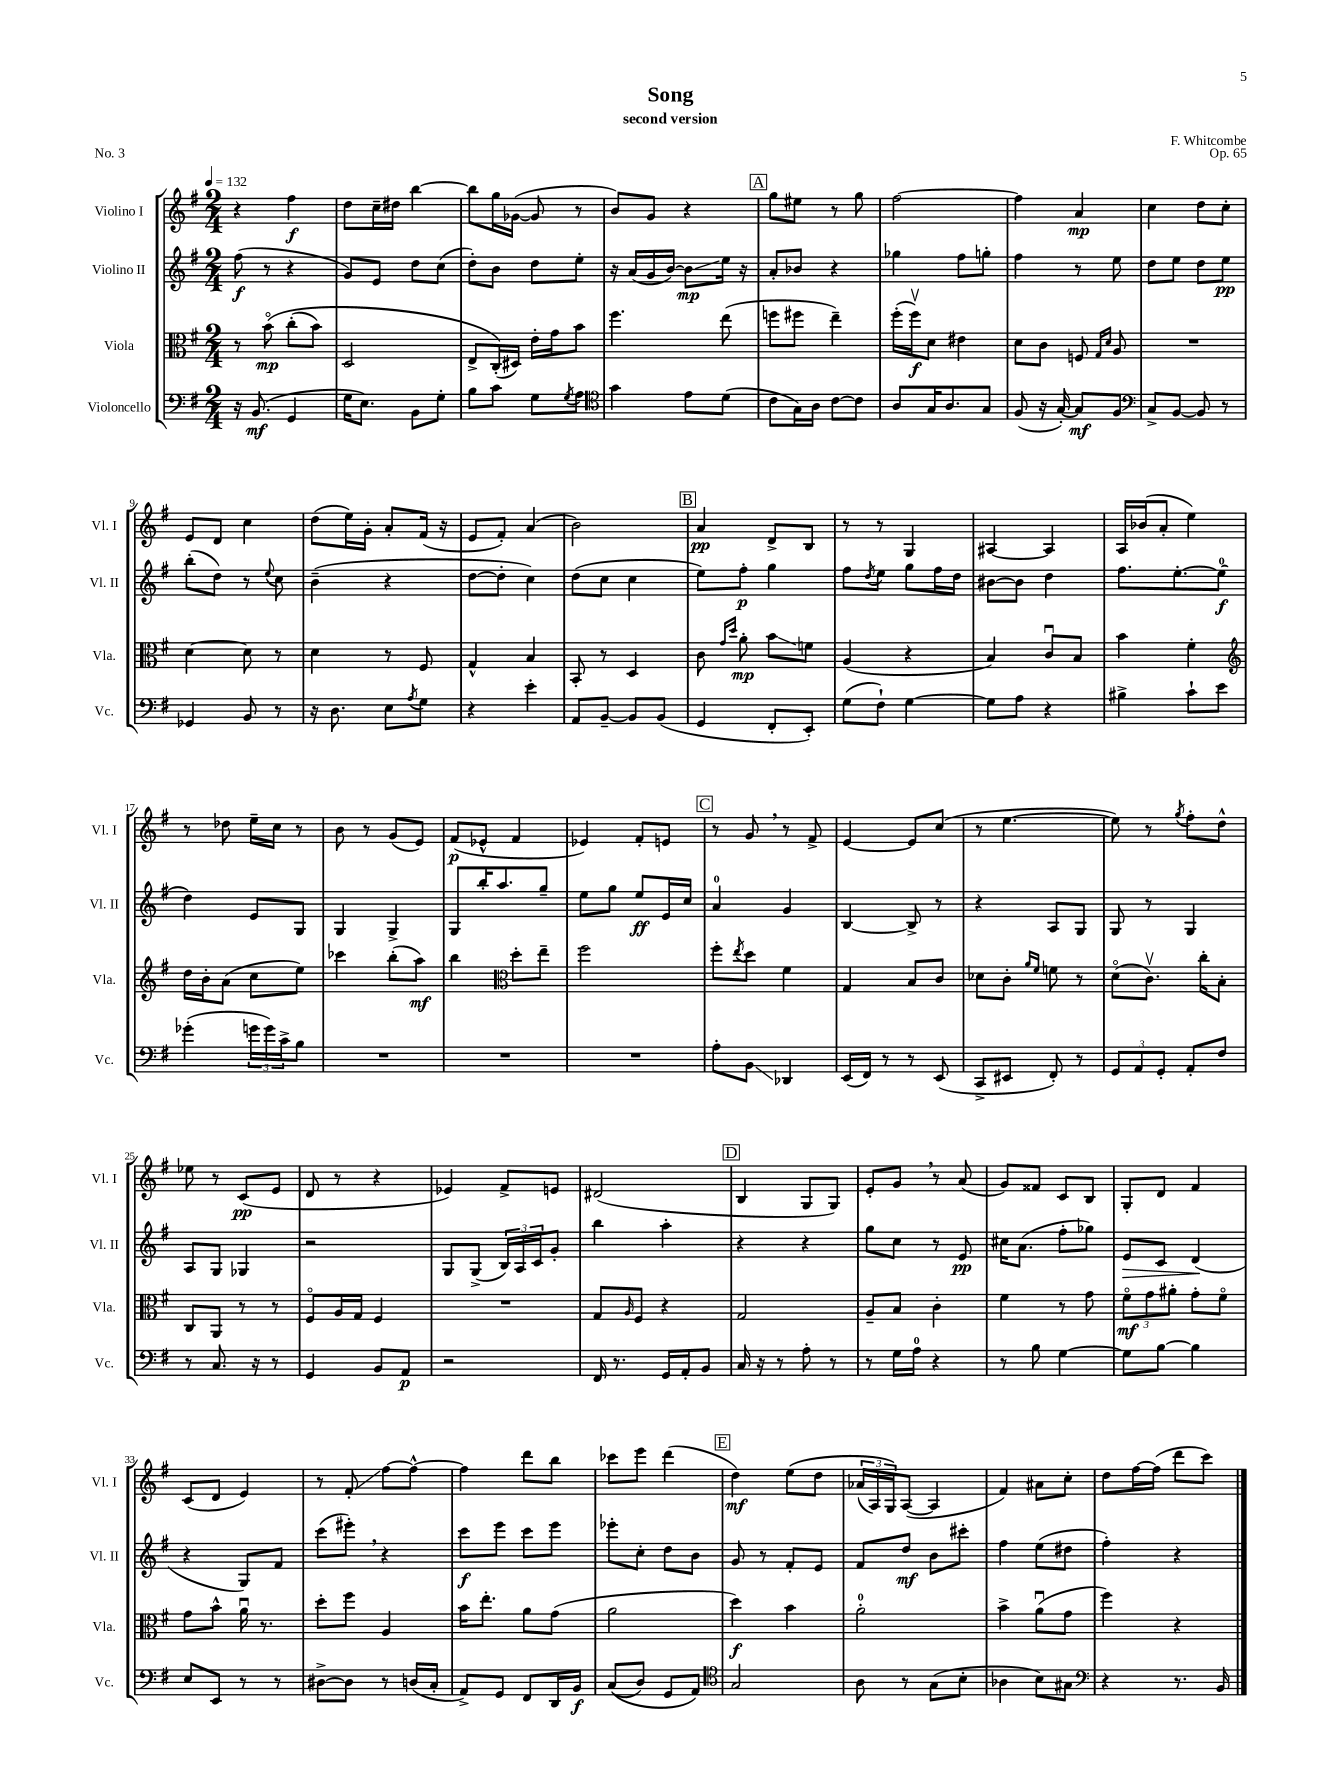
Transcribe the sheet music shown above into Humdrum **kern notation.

**kern	**kern	**kern	**kern
*staff4	*staff3	*staff2	*staff1
*clefF4	*clefC3	*clefG2	*clefG2
*k[f#]	*k[f#]	*k[f#]	*k[f#]
*M2/4	*M2/4	*M2/4	*M2/4
*MM132	*MM132	*MM132	*MM132
16r	8r	(8ff#\	4r
(8.BB/	.	.	.
.	&(8bo\	8r	.
4GG/	(8cc'\L	4r	4ff#\
.	8b\J)	.	.
=	=	=	=
16G\LK	2D/	8g/L)	8dd\L
8.E\J)	.	.	.
.	.	8e/J	16cc~\L
.	.	.	16dd#\JJ
8BB\L	.	8dd\L	[4bb\
8G'\J	.	(8cc\J	.
=	=	=	=
8B\L	8E^/L	8dd'\L)	8bb\]L
8c\J	(16C'/L&)	8b\J	16gg\L
.	16D#/JJ)	.	([16g-\JJ
8G\L	16e'\LL	8dd\L	8g-/]
.	16g\J	.	.
8qG/	.	.	.
8A\J	8b\J	8ee'\J	8r
=	=	=	=
*clefC4	*	*	*
4g\	4.ff#\	16r	8b/L)
.	.	(16a/LL	.
.	.	16g/	8g/J
.	.	[16b/JJ)	.
8e\L	.	8b\]L	4r
(8d\J	(8ee\	16ee\Jk	.
.	.	16r	.
=	=	=	=
8c\L	8ff\L	8a'/L	8gg\L
16G\L)	8ff#\J	8b-/J	8ee#\J
16A\JJ	.	.	.
[8c\L	4ee~\)	4r	8r
8c\]J	.	.	8gg\
=	=	=	=
8A/L	(16ff#'\LL	4gg-\	[2ff#\
.	16ff#v\J)	.	.
16G/K	8d\J	.	.
8.A/	.	.	.
.	4e#\	8ff#\L	.
8G/J	.	8gg'\J	.
=	=	=	=
(8F#/	8d\L	4ff#\	4ff#\]
16r	8c\J	.	.
[16G'/)	.	.	.
8G/]L	8F/	8r	4a/
.	16qqG/LL	.	.
.	16qqd/JJ	.	.
8F#/J	8A/	8ee\	.
=	=	=	=
*clefF4	*	*	*
8C^/L	2r	8dd\L	4cc\
[8BB/J	.	8ee\J	.
8BB/]	.	8dd\L	8dd\L
8r	.	8ee\J	8cc'\J
=	=	=	=
4GG-/	[4d\	(8bb'\L	8e/L
.	.	8dd\J)	8d/J
8BB/	8d\]	8r	4cc\
.	.	8qqee/	.
8r	8r	8cc\	.
=	=	=	=
16r	4d\	(4b~\	(8dd\L
8.D\	.	.	.
.	.	.	16ee\L)
.	.	.	16g'\JJ
8E\L	8r	4r	8a'/L
8qA/	.	.	.
8G\J	8F#/	.	(16f#/Jk
.	.	.	16r
=	=	=	=
4r	4G^^/	[8dd\L	8e/L
.	.	8dd'\]J	8f#'/J)
4e'\	4B/	4cc\)	(4a/
=	=	=	=
8AA/L	8BB'/	(8dd\L	2b\)
[8BB~/J	8r	8cc\J	.
8BB/]L	4D/	4cc\	.
(8BB/J	.	.	.
=	=	=	=
4GG/	8c\	8ee\L)	4a/
.	16qqg/LL	.	.
.	16qqdd/JJ	.	.
.	8a'\	8ff#'\J	.
8FF#'/L	8b\L	4gg\	8d^/L
8EE'/J)	8f\J	.	8B/J
=	=	=	=
(8G\L	(4A/	8ff#\L	8r
.	.	8qdd/	.
8F#`\J)	.	8ee\J	8r
[4G\	4r	8gg\L	4G/
.	.	16ff#\L	.
.	.	16dd\JJ	.
=	=	=	=
8G\]L	4B/)	[8b#\L	[4A#/
8A\J	.	8b#\]J	.
4r	8cu/L	4dd\	4A#/]
.	8B/J	.	.
=	=	=	=
4B#^\	4b\	8.ff#\L	16A/LL
.	.	.	(16b-/J
.	.	.	8a'/J
.	.	[8.ee'\	.
8c`\L	4f#'\	.	4ee\)
8e\J	.	(8ee\]J	.
=	=	=	=
*	*clefG2	*	*
(4g-'\	16dd\LL	4dd\)	8r
.	16b'\J	.	.
.	(8a\J	.	8dd-\
24g\LL	8cc\L	8e/L	16ee~\LL
24g\)	.	.	.
.	.	.	16cc\JJ
24c^\J	.	.	.
8B\J	8ee\J)	8G/J	8r
=	=	=	=
2r	4ccc-\	4G/	8b\
.	.	.	8r
.	(8bb'\L	4G^/	(8g/L
.	8aa\J)	.	8e/J)
=	=	=	=
2r	4bb\	8G/L	(8f#/L
.	.	16bb'/K	8e-^^/J
.	.	8.aa/	.
*	*clefC3	*	*
.	8dd'\L	.	4f#/
.	8ee~\J	8gg~/J	.
=	=	=	=
2r	2ff#\	8ee\L	4e-/)
.	.	8gg\J	.
.	.	8ee/L	8f#'/L
.	.	16e/L	8e/J
.	.	16cc/JJ	.
=	=	=	=
8A'\L	8ff#'\L	4a/	8r
.	8qee/	.	.
8BB\J	8dd\J	.	8g/
4DD-/	4f#\	4g/	8r
.	.	.	8f#^/
=	=	=	=
(16EE/LL	4G/	[4B/	[4e/
16FF#/JJ)	.	.	.
8r	.	.	.
8r	8B/L	8B^/]	8e/]L
(8EE/	8c/J	8r	(8cc/J
=	=	=	=
8CC^/L	8d-\L	4r	8r
8EE#/J	8c'\J	.	[4.ee\
.	16qqa/LL	.	.
.	16qqf#/JJ	.	.
8FF#'/)	8f\	8A/L	.
8r	8r	8G/J	.
=	=	=	=
12GG/L	(8do\L	8G/	8ee\])
12AA/	.	.	.
.	8.cv\J)	8r	8r
12GG'/J	.	.	.
.	.	.	8qgg/
8AA'/L	.	4G/	8ff#'\L
.	16cc'\LK	.	.
8F#/J	8B'\J	.	8dd^^\J
=	=	=	=
8r	8C/L	8A/L	8ee-\
8.C/	8AA/J	8G/J	8r
.	8r	4G-/	(8c/L
16r	.	.	.
8r	8r	.	8e/J
=	=	=	=
4GG/	8F#o/L	2r	8d/
.	16A/L	.	8r
.	16G/JJ	.	.
8BB/L	4F#/	.	4r
8AA/J	.	.	.
=	=	=	=
2r	2r	8G/L	4e-/)
.	.	(8G^/J	.
.	.	24B/LL)	8f#^/L
.	.	24A/	.
.	.	24c/J	.
.	.	8g'/J	8e/J
=	=	=	=
16FF#/	8G/L	4bb\	(2d#/
8.r	.	.	.
.	16qqA/	.	.
.	8F#/J	.	.
16GG/LL	4r	4aa'\	.
16AA'/J	.	.	.
8BB/J	.	.	.
=	=	=	=
16C/	2G/	4r	4B/
16r	.	.	.
8r	.	.	.
8A'\	.	4r	8G/L
8r	.	.	8G/J)
=	=	=	=
8r	8A~/L	8gg\L	8e'/L
16G\LL	8B/J	8cc\J	8g/J
16A\JJ	.	.	.
4r	4c'\	8r	8r
.	.	8e/	(8a/
=	=	=	=
8r	4f#\	16cc#\LK	8g/L)
.	.	(8.a\J	.
8B\	.	.	8f##/J
[4G\	8r	8ff#'\L	8c/L
.	8g\	8gg-\J)	8B/J
=	=	=	=
8G\]L	12f#o\L	8e/L	8G'/L
.	12g\	.	.
[8B\J	.	8c/J	8d/J
.	12a#'\J	.	.
4B\]	8g'\L	(4d/	4f#/
.	8f#o\J	.	.
=	=	=	=
8E/L	8g\L	4r	(8c/L
8EE/J	8b^^\J	.	8d/J
8r	16au\	8G/L)	4e/)
.	8.r	.	.
8r	.	8f#/J	.
=	=	=	=
[8D#^\L	8dd'\L	(8ccc\L	8r
8D#\]J	8ff#\J	8eee#'\J)	8f#'/
8r	4A/	4r	[8ff#\L
(16D/LL	.	.	8ff#^^\_J
16C'/JJ	.	.	.
=	=	=	=
8AA^/L)	16b\LK	8ccc\L	4ff#\]
.	8.ee'\J	.	.
8GG/J	.	8eee\J	.
8FF#/L	8a\L	8ccc\L	8ddd\L
16DD/L	(8g\J	8eee\J	8bb\J
16BB/JJ	.	.	.
=	=	=	=
&((8C/L	2a\	8eee-'\L	8ccc-\L
8D/J)	.	8cc'\J	8eee\J
8GG/L	.	8dd\L	(4ddd\
8AA/J&)	.	8b\J	.
=	=	=	=
*clefC4	*	*	*
2G/	4dd\)	8g/	4dd\)
.	.	8r	.
.	4b\	8f#'/L	&(8ee\L
.	.	8e/J	8dd\J
=	=	=	=
8A\	2a'\	8f#/L	(24a-/LL
.	.	.	24A/)
.	.	.	24G/J&)
8r	.	8dd/J	([8A/J
(8G\L	.	8b\L	4A/]
8B'\J	.	8ccc#'\J	.
=	=	=	=
4A-\	4b^\	4ff#\	4f#/)
8B\L)	(8au\L	(8ee\L	8a#\L
8G#\J	8g\J	8dd#\J	8cc'\J
=	=	=	=
*clefF4	*	*	*
4r	4ff#\)	4ff#'\)	8dd\L
.	.	.	[16ff#\L
.	.	.	(16ff#\]JJ
8.r	4r	4r	8ddd\L
.	.	.	8ccc\J)
16BB/	.	.	.
==	==	==	==
*-	*-	*-	*-
